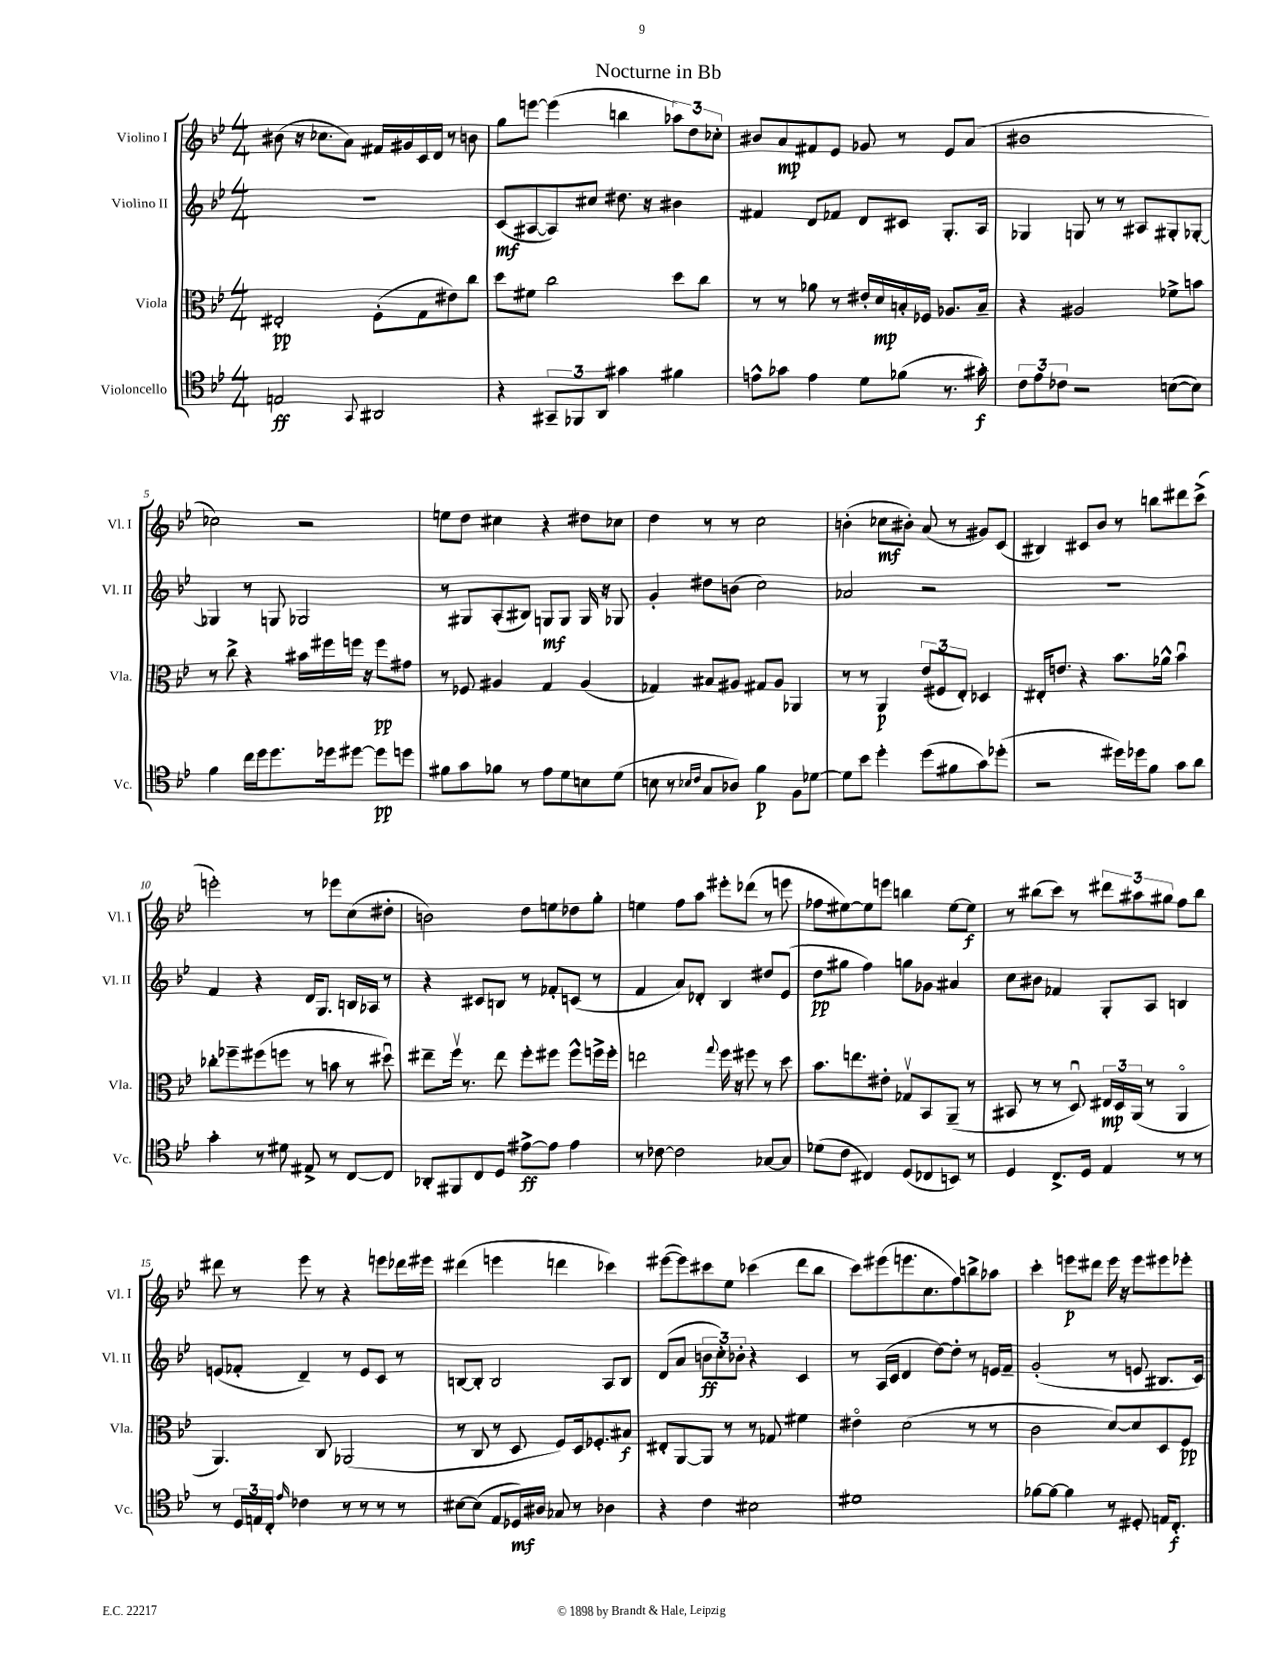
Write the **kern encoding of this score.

**kern	**dynam	**kern	**dynam	**kern	**dynam	**kern	**dynam
*part4	*part4	*part3	*part3	*part2	*part2	*part1	*part1
*staff4	*staff4	*staff3	*staff3	*staff2	*staff2	*staff1	*staff1
*I"Violoncello	*	*I"Viola	*	*I"Violino II	*	*I"Violino I	*
*I'Vc.	*	*I'Vla.	*	*I'Vl. II	*	*I'Vl. I	*
*clefC4	*	*clefC3	*	*clefG2	*	*clefG2	*
*k[b-e-]	*	*k[b-e-]	*	*k[b-e-]	*	*k[b-e-]	*
*M4/4	*	*M4/4	*	*M4/4	*	*M4/4	*
=1	=1	=1	=1	=1	=1	=1	=1
2En/	ff	2E#X'/	pp	1r	.	(8b#X\	.
.	.	.	.	.	.	16r	.
.	.	.	.	.	.	8.cc-X\L	.
.	.	.	.	.	.	8a\J)	.
8qqGG/	.	.	.	.	.	.	.
2AA#X/	.	(8F'\L	.	.	.	16f#X/LL	.
.	.	.	.	.	.	16g#X/	.
.	.	8G\	.	.	.	16c/	.
.	.	.	.	.	.	16d/JJ	.
.	.	8e#X\)	.	.	.	8r	.
.	.	8cc\J	.	.	.	8bn\	.
=2	=2	=2	=2	=2	=2	=2	=2
4r	.	8dd\L	.	(8c/L	mf	8gg\L	.
.	.	8f#X\J	.	[8A#X/	.	[8eeen\J	.
12GG#X~/L	.	2cc\	.	8A#/])	.	(4eee\]	.
12FF-X/	.	.	.	.	.	.	.
.	.	.	.	8cc#X/J	.	.	.
12AA/J	.	.	.	.	.	.	.
4g#X\	.	.	.	8.dd#X\	.	4bbn\	.
.	.	.	.	16r	.	.	.
4f#X\	.	8dd\L	.	4b#X\	.	12aa-X\L)	.
.	.	.	.	.	.	12dd\	.
.	.	8cc\J	.	.	.	.	.
.	.	.	.	.	.	12cc-X'\J	.
=3	=3	=3	=3	=3	=3	=3	=3
8en^^\L	.	8r	.	4f#X/	.	8b#X/L	.
8g-X\J	.	8r	.	.	.	8a/	mp
4e\	.	8a-X\	.	8d/L	.	8f#X/	.
.	.	8r	.	8f-X/J	.	8e-/J	.
8d\L	.	16e#X'/LL	.	8d/L	.	8g-X/	.
.	.	16d/	mp	.	.	.	.
(8f-X\J	.	16Bn'/	.	8c#X/J	.	8r	.
.	.	16F-X/JJ	.	.	.	.	.
8.r	.	8.A-X/L	.	8.G'/L	.	8e-/L	.
.	.	.	.	.	.	(8a/J	.
16g#X'\)	f	16B~/Jk	.	16A/Jk	.	.	.
=4	=4	=4	=4	=4	=4	=4	=4
12c\L	.	4r	.	4G-X/	.	1b#X	.
12e-\	.	.	.	.	.	.	.
12c-X\J	.	.	.	.	.	.	.
2r	.	2A#X/	.	8Gn/	.	.	.
.	.	.	.	8r	.	.	.
.	.	.	.	8r	.	.	.
.	.	.	.	8A#X/L	.	.	.
([8Bn\L	.	8f-X^\L	.	8G#X'/	.	.	.
8B\J])	.	8bn\J	.	[8G-X'/J	.	.	.
!!LO:LB:g=z
=5	=5	=5	=5	=5	=5	=5	=5
4f\	.	8r	.	4G-X/]	.	2cc-X\)	.
.	.	8cc^\	.	.	.	.	.
16cc\LL	.	4r	.	8r	.	.	.
16dd\J	.	.	.	.	.	.	.
8.dd\	.	.	.	8Gn/	.	.	.
.	.	16b#X\LL	.	2G-X/	.	2r	.
16dd-X\k	.	16ff#X\	.	.	.	.	.
[8dd#X\J	.	16ffn\JJ	.	.	.	.	.
.	.	16r	.	.	.	.	.
8dd#\L]	pp	8ff\L	pp	.	.	.	.
8ddn\J	.	8g#X\J	.	.	.	.	.
=6	=6	=6	=6	=6	=6	=6	=6
8f#X\L	.	8r	.	8r	.	8een\L	.
8g\	.	8F-X/	.	8G#X/L	.	8dd\J	.
8f-X\J	.	4A#X/	.	(8A'/	.	4cc#X\	.
8r	.	.	.	8B#X/J)	.	.	.
8e-\L	.	4G/	.	8Gn/L	mf	4r	.
8d\	.	.	.	8G/J	.	.	.
8Bn\	.	(4A#/	.	16G/	.	8dd#X\L	.
.	.	.	.	16r	.	.	.
(8d\J	.	.	.	8G-X/	.	8cc-X\J	.
=7	=7	=7	=7	=7	=7	=7	=7
8Bn\	.	4G-X/)	.	4g'/	.	4dd\	.
8r	.	.	.	.	.	.	.
16qqB-X/LL	.	.	.	.	.	.	.
16qqc/JJ	.	.	.	.	.	.	.
8G/L	.	8B#X/L	.	8dd#X\L	.	8r	.
8A-X/J)	.	8A#X/J	.	(8bn\J	.	8r	.
4f\	p	8G#X/L	.	2cc\)	.	2cc\	.
.	.	8A#/J	.	.	.	.	.
8F\L	.	4AA-X/	.	.	.	.	.
[8d-X\J	.	.	.	.	.	.	.
=8	=8	=8	=8	=8	=8	=8	=8
8d-\L]	.	8r	.	2a-X/	.	(4bn'\	.
8b-\J	.	8r	.	.	.	.	.
4dd'\	.	4AA/	p	.	.	8cc-X\L	mf
.	.	.	.	.	.	8b#X'\J)	.
(8dd\L	.	(12e-/L	.	2r	.	(8a/	.
.	.	12F#X/	.	.	.	.	.
8f#X\	.	.	.	.	.	8r	.
.	.	12E-'/J)	.	.	.	.	.
8g\)	.	4D-X/	.	.	.	8g#X/L)	.
(8dd-X'\J	.	.	.	.	.	(8c/J	.
=9	=9	=9	=9	=9	=9	=9	=9
2r	.	16E#X'/KL	.	1r	.	4B#X/)	.
.	.	8.en/J	.	.	.	.	.
.	.	4r	.	.	.	8c#X/L	.
.	.	.	.	.	.	8b-/J	.
16dd#X\LL)	.	8.b-\L	.	.	.	8r	.
16dd-X\J	.	.	.	.	.	.	.
8f\J	.	.	.	.	.	8bbn\L	.
.	.	16a-X^^\Jk	.	.	.	.	.
8g\L	.	4b-u\	.	.	.	8ddd#X\	.
8a\J	.	.	.	.	.	(8ccc^\J	.
!!LO:LB:g=z
=10	=10	=10	=10	=10	=10	=10	=10
4g'\	.	8cc-X'\L	.	4f/	.	2eeen'\)	.
.	.	8ff-X~\	.	.	.	.	.
8r	.	(8ff#X\	.	4r	.	.	.
8d#X\	.	8ffn\J	.	.	.	.	.
8E#X^/	.	8r	.	16d/KL	.	8r	.
.	.	.	.	8.G/J	.	.	.
8r	.	8bn\	.	.	.	8eee-X\L	.
[8C/L	.	8r	.	16Bn/LL	.	(8cc\	.
.	.	.	.	16A-X/JJ	.	.	.
8C/J]	.	8dd#Xu\)	.	8r	.	8dd#X'\J	.
=11	=11	=11	=11	=11	=11	=11	=11
8AA-X'/L	.	8ee#X~\L	.	4r	.	2bn\)	.
8FF#X/	.	16ffv\Jk	.	.	.	.	.
.	.	8.r	.	.	.	.	.
8C/	.	.	.	8c#X/L	.	.	.
8D/J	.	8ee#\	.	8Bn/J	.	.	.
[8e#X^\L	ff	8ff'\L	.	8r	.	8dd\L	.
8e#\J]	.	8ff#X\J	.	8f-X'/L	.	8een\	.
4e#\	.	8ff#^^\L	.	(8cn/J	.	8dd-X\	.
.	.	16ffn^\L	.	8r	.	8gg'\J	.
.	.	16ff'\JJ	.	.	.	.	.
=12	=12	=12	=12	=12	=12	=12	=12
8r	.	2een\	.	4f/	.	4een\	.
[8c-X\	.	.	.	.	.	.	.
2c-\]	.	.	.	8a/L)	.	8ff\L	.
.	.	.	.	8d-X'/J	.	8aa\J	.
.	.	8qqgg/	.	.	.	.	.
.	.	16ff\	.	4B-/	.	8eee#X'\L	.
.	.	16r	.	.	.	.	.
.	.	8ff#X\	.	.	.	(8ddd-X\J	.
[8G-X/L	.	8r	.	8dd#X/L	.	8r	.
8G-/J]	.	8dd\	.	(8e-/J	.	8eeen\	.
=13	=13	=13	=13	=13	=13	=13	=13
(8d-X\L	.	8.b-\L	.	8dd\L	pp	8ff-X\L	.
8c\J	.	.	.	8gg#X\J	.	[8ee#X\)	.
.	.	8.een\	.	.	.	.	.
4C#X/)	.	.	.	4ff\)	.	8ee#\]	.
.	.	8e#X'\J	.	.	.	8eeen\J	.
(8D/L	.	8G-Xv/L	.	8ggn\L	.	4bbn\	.
8C-X/	.	8BB-/	.	8g-X\J	.	.	.
8BBn/J)	.	(8AA~/J	.	4a#X/	.	[8ee#\L	.
8r	.	8r	.	.	.	8ee#\J]	f
=14	=14	=14	=14	=14	=14	=14	=14
4D/	.	8BB#X/	.	8cc\L	.	8r	.
.	.	8r	.	8b#X\J	.	(8bb#X\L	.
8.C^/L	.	8r	.	4f-X/	.	8ccc\J)	.
.	.	8Du/)	.	.	.	8r	.
16D/Jk	.	.	.	.	.	.	.
4E-/	.	24E#X/LL	mp	8G'/L	.	12ddd#X\L	.
.	.	24D/	.	.	.	.	.
.	.	(24AA/JJ	.	.	.	12aa#X\	.
.	.	8r	.	8A/J	.	.	.
.	.	.	.	.	.	12gg#X\J	.
8r	.	4AA/	.	4Bn/	.	8ff\L	.
8r	.	.	.	.	.	8bb#\J	.
!!LO:LB:g=z
=15	=15	=15	=15	=15	=15	=15	=15
8r	.	4.AA/)	.	(8en/L	.	8ddd#X\	.
24D/LL	.	.	.	8f-X'/J	.	8r	.
24En/	.	.	.	.	.	.	.
24C'/JJ	.	.	.	.	.	.	.
16qqe-/	.	.	.	.	.	.	.
4c-X\	.	.	.	4d~/)	.	8eee-\	.
.	.	8C/	.	.	.	8r	.
8r	.	(2AA-X/	.	8r	.	4r	.
8r	.	.	.	8e/L	.	.	.
8r	.	.	.	8c/J	.	8eeen\L	.
8r	.	.	.	8r	.	16ddd-X\L	.
.	.	.	.	.	.	16eee#X\JJ	.
=16	=16	=16	=16	=16	=16	=16	=16
[8B#X\L	.	8r	.	[8Bn/L	.	(4ddd#X\	.
(8B#\J]	.	8C/	.	8B'/J]	.	.	.
8E-/L	.	8r	.	2B/	.	4eeen\	.
16D-X/L)	mf	8D/	.	.	.	.	.
16A#X/JJ	.	.	.	.	.	.	.
8G-X/	.	8F/L)	.	.	.	4dddn\	.
8r	.	16D/k	.	.	.	.	.
.	.	8.F-X'/	.	.	.	.	.
4A-X\	.	.	.	8A/L	.	4ccc-X\)	.
.	.	8B#X/J	f	8B/J	.	.	.
=17	=17	=17	=17	=17	=17	=17	=17
4r	.	8E#X'/L	.	(8d/L	.	([8eee#X\L	.
.	.	[8AA/	.	8a/J	.	8eee#\])	.
4c\	.	8AA/J]	.	12bn\L	ff	8ccc#X\	.
.	.	.	.	12cc'\)	.	.	.
.	.	8r	.	.	.	8ee-\J	.
.	.	.	.	12b-X'\J	.	.	.
2B#X\	.	8r	.	4r	.	(4ccc-X\	.
.	.	8G-X/	.	.	.	.	.
.	.	4f#X\	.	4c/	.	8ddd\L	.
.	.	.	.	.	.	8bb-\J	.
=18	=18	=18	=18	=18	=18	=18	=18
1d#X	.	4e#X\	.	8r	.	8ccc\L)	.
.	.	.	.	(16A/LL	.	(8eee#X\	.
.	.	.	.	16c/JJ	.	.	.
.	.	(2d\	.	4d/	.	8.eeen\	.
.	.	.	.	.	.	8.cc\	.
.	.	.	.	[8dd\L)	.	.	.
.	.	.	.	8dd'\J]	.	8ff\)	.
.	.	8r	.	8r	.	8bbn^\	.
.	.	8r	.	16en/LL	.	8aa-X\J	.
.	.	.	.	16f~/JJ	.	.	.
=19	=19	=19	=19	=19	=19	=19	=19
[8f-X\L	.	2c\	.	(2g'/	.	4ccc'\	.
8f-\J_	.	.	.	.	.	.	.
4f-\]	.	.	.	.	.	8eeen\L	p
.	.	.	.	.	.	8ddd#X\J	.
8r	.	[8d/L)	.	8r	.	16eee\	.
.	.	.	.	.	.	16r	.
8D#X'/	.	8d/]	.	8en/	.	8eee\L	.
16En/KL	.	8D/	.	8.B#X/L	.	8eee#X\	.
8.C'/J	f	.	.	.	.	.	.
.	.	8F/J	pp	.	.	8eee-X'\J	.
.	.	.	.	16c/Jk)	.	.	.
==	==	==	==	==	==	==	==
*-	*-	*-	*-	*-	*-	*-	*-
